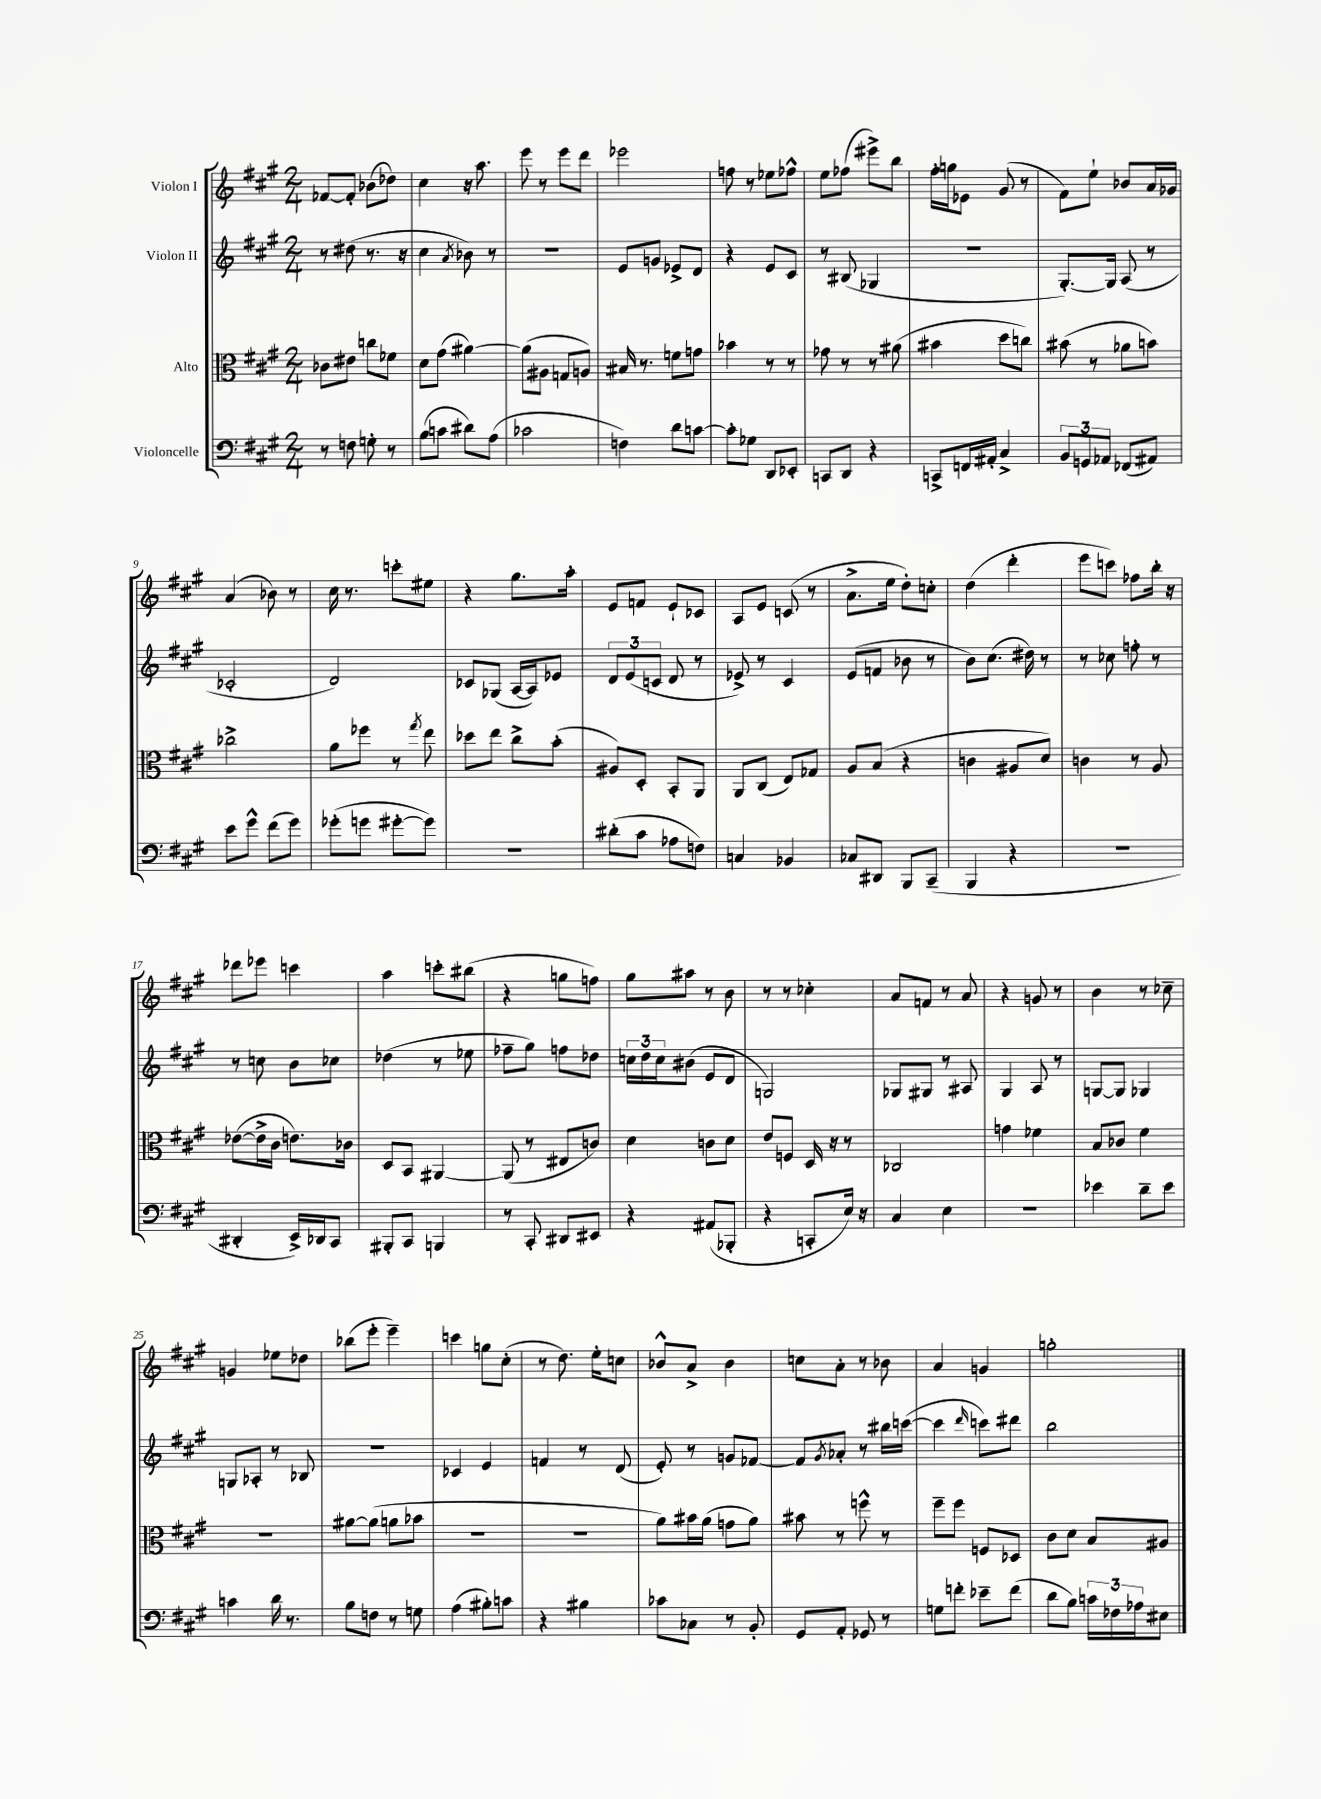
<<
\new StaffGroup <<
\new Staff = "s0" \with { instrumentName = "Violon I" } {
    \clef treble \key a \major \numericTimeSignature \time 2/4
    fes'8~ fes'8-. bes'8( des''8) |
    cis''4 r16 a''8. |
    e'''8 r8 e'''8 d'''8 |
    ees'''2 |
    f''8 r8 ees''8 fes''8-^ |
    e''8 fes''8( eis'''8->) b''8 |
    fis''16-. g''16 ees'8 gis'8( r8 |
    fis'8) e''8-! bes'8 a'16 ges'16 |
    a'4( bes'8) r8 |
    cis''16 r8. c'''8-. eis''8 |
    r4 gis''8. a''16-. |
    e'8 f'8 e'8-! ces'8 |
    a8 e'8 c'8( r8 |
    a'8.-> e''16 d''8-.) c''8-. |
    d''4( d'''4-. |
    e'''8 c'''8) fes''8 b''16-. r16 |
    des'''8 ees'''8 c'''4 |
    a''4 c'''8-. bis''8( |
    r4 g''8 f''8) |
    gis''8 ais''8 r8 b'8 |
    r8 r8 ces''4-. |
    a'8 f'8 r8 a'8 |
    r4 g'8 r8 |
    b'4 r8 ces''8-- |
    g'4 ees''8 des''8 |
    bes''8( e'''8-. e'''4--) |
    c'''4 g''8 cis''8-.( |
    r8 d''8.) e''16-. c''8 |
    bes'8-^ a'8-> bes'4 |
    c''8 a'8-. r8 bes'8 |
    a'4 g'4 |
    g''2-. \bar "|." |
}
\new Staff = "s1" \with { instrumentName = "Violon II" } {
    \clef treble \key a \major \numericTimeSignature \time 2/4
    r8 dis''8( r8. r16 |
    cis''4 \acciaccatura { a'8 } bes'8) r8 |
    R2 |
    e'8 g'8 ees'8-> d'8 |
    r4 e'8 cis'8 |
    r8 bis8( ges4 |
    r2 |
    gis8.~-.) gis16 a8( r8 |
    ces'2-. |
    d'2) |
    ces'8 ges8( a16~ a16) ees'8 |
    \tuplet 3/2 { d'8 e'8( c'8 } d'8 r8 |
    ees'8->) r8 cis'4 |
    e'8( f'8 bes'8 r8 |
    b'8) cis''8.( dis''16) r8 |
    r8 ces''8 f''8-. r8 |
    r8 c''8 b'8 ces''8 |
    des''4( r8 ees''8 |
    fes''8-- gis''8) f''8 des''8 |
    \tuplet 3/2 { c''16 d''16 c''16 } bis'8( e'8 d'8 |
    g2) |
    ges8 gis8 r8 ais8 |
    gis4 a8 r8 |
    g8~ g8 ges4 |
    g8 aes8-. r8 bes8 |
    R2 |
    ces'4 e'4 |
    f'4 r8 d'8( |
    e'8-.) r8 g'8 fes'8~ |
    fes'8 \acciaccatura { gis'8 } aes'8-. r8 bis''16 c'''16~( |
    c'''4 \grace { d'''16 } c'''8) dis'''8 |
    b''2 \bar "|." |
}
\new Staff = "s2" \with { instrumentName = "Alto" } {
    \clef alto \key a \major \numericTimeSignature \time 2/4
    ces'8 eis'8 c''8 fes'8 |
    d'8 gis'8( ais'4~) |
    ais'8( ais8 g8 a8) |
    bis16 r8. f'8 g'8 |
    bes'4 r8 r8 |
    ges'8 r8 r8 ais'8( |
    bis'4 d''8 c''8) |
    bis'8( r8 aes'8 b'8) |
    ces''2-> |
    a'8 fes''8 r8 \acciaccatura { gis''8 } e''8 |
    des''8 e''8 cis''8-> b'8-.( |
    ais8) d8-. b,8-. a,8 |
    a,8 cis8( e8) ges8 |
    a8 b8( r4 |
    c'4 ais8 d'8) |
    c'4 r8 a8 |
    ees'8~( ees'16-> cis'16 e'8.) ces'16 |
    d8 b,8 ais,4~ |
    ais,8( r8 eis8 c'8) |
    d'4 c'8 d'8 |
    e'8 f8 d16 r16 r8 |
    ces2 |
    g'4 fes'4 |
    b8 ces'8 fis'4 |
    r2 |
    ais'8~ ais'8( a'8 bes'8 |
    R2 |
    r2 |
    a'8) bis'16 a'16( g'8 a'8) |
    bis'8 r8 f''8-^ r8 |
    fis''8-- fis''8 f8 des8 |
    cis'8 d'8 b8 ais8 \bar "|." |
}
\new Staff = "s3" \with { instrumentName = "Violoncelle" } {
    \clef bass \key a \major \numericTimeSignature \time 2/4
    r8 f8 g8-. r8 |
    b8( c'8 dis'8) a8( |
    ces'2 |
    f4) d'8 c'8~ |
    c'8-. ges8 d,8 ees,8-. |
    c,8 d,8 r4 |
    c,8-> f,16 ais,16-. cis4-> |
    \tuplet 3/2 { b,8 g,8 aes,8 } fes,8( ais,8) |
    e'8 gis'8-^ fis'8( gis'8) |
    ges'8-.( g'8 gis'8~-. gis'8) |
    R2 |
    dis'8-.( cis'8 aes8 f8) |
    c4 bes,4 |
    ces8 dis,8 b,,8 cis,8--( |
    b,,4 r4 |
    r2 |
    dis,4-. e,16->) des,16 cis,8 |
    bis,,8-. cis,8 b,,4 |
    r8 cis,8-. dis,8 eis,8 |
    r4 ais,8( bes,,8-. |
    r4 c,8-. e16) r16 |
    cis4 e4 |
    R2 |
    ees'4 d'8-- ees'8 |
    c'4 d'16 r8. |
    b8 f8 r8 g8 |
    a4( bis8-.) c'8 |
    r4 bis4 |
    ces'8 ces8 r8 b,8-. |
    gis,8 a,8-. ges,8 r8 |
    g8 f'8-. ees'8-- f'8( |
    d'8 b8) \tuplet 3/2 { c'16 fes16 aes16 } eis8 \bar "|." |
}
>>
>>
